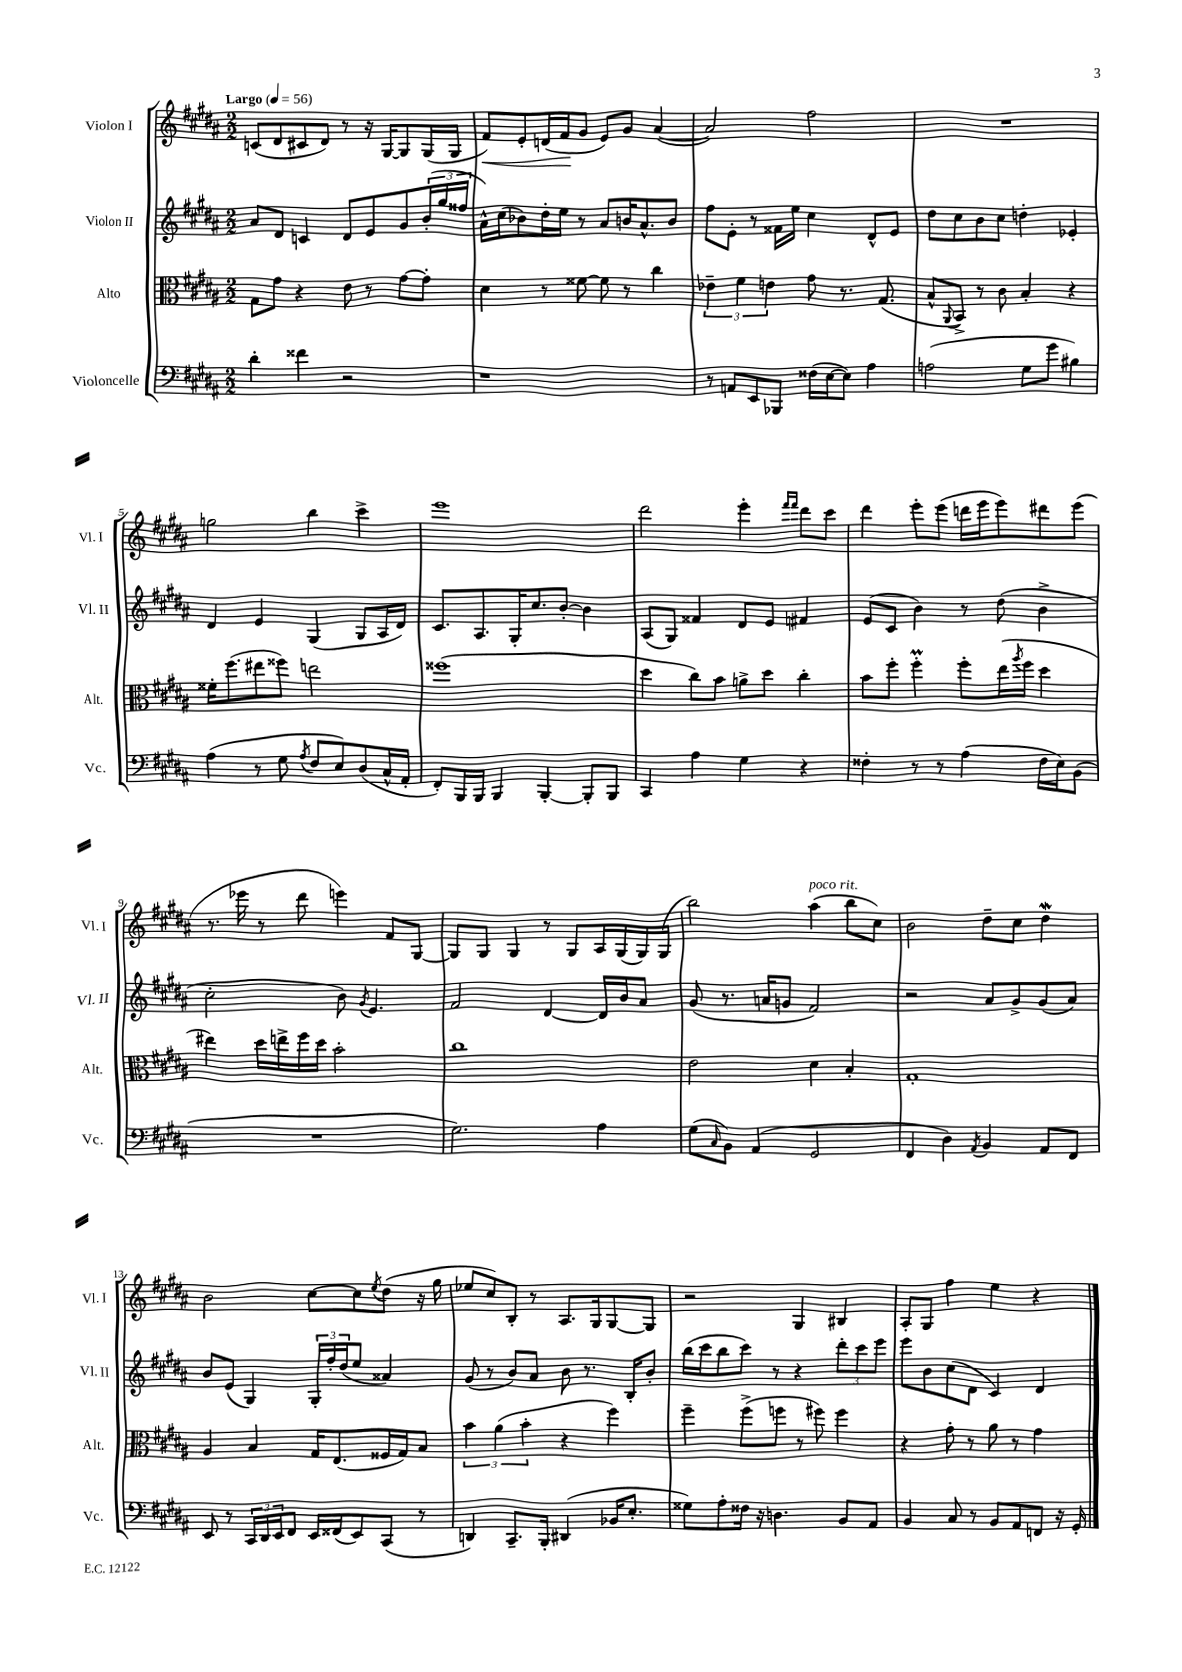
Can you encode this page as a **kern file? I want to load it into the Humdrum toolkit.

**kern	**kern	**kern	**kern
*staff4	*staff3	*staff2	*staff1
*clefF4	*clefC3	*clefG2	*clefG2
*k[f#c#g#d#a#]	*k[f#c#g#d#a#]	*k[f#c#g#d#a#]	*k[f#c#g#d#a#]
*M2/2	*M2/2	*M2/2	*M2/2
*MM56	*MM56	*MM56	*MM56
4d#'	8G#	8a#	(8c
.	8g#	8d#	8d#
4f##	4r	4c	8c#
.	.	.	8d#)
2r	8e	8d#	8r
.	8r	8e	16r
.	.	.	[16G#
.	[8g#	8g#	8G#]
.	8g#']	(24b'	(16G#
.	.	24gg#	.
.	.	.	16G#
.	.	24ff##	.
=	=	=	=
1r	4d#	16a#^^)	8f#)
.	.	(16cc#	.
.	.	8b-)	8e'
.	8r	16dd#'	(16d
.	.	16ee	16f#
.	[8f##	8r	8g#
.	8f##]	8a#	8e)
.	8r	16b	8g#
.	.	8.a#^^	.
.	4cc#	.	([4a#
.	.	8b	.
=	=	=	=
8r	6e-~	8ff#	2a#])
8AA	.	8e'	.
.	6f#	.	.
8EE	.	8r	.
.	6e	.	.
8BBB-	.	16f##	.
.	.	16ee	.
(16F##	8g#	4cc#	2ff#
[16E	.	.	.
8E])	8.r	.	.
4A#	.	8d#^^	.
.	(8.G#	.	.
.	.	8e	.
=	=	=	=
(2A	8B^^	8dd#	1r
.	8qqAA#	.	.
.	8BB^)	8cc#	.
.	8r	8b	.
.	8c#	8cc#	.
8G#	4B'	4dd'	.
8g#	.	.	.
4B#)	4r	4e-'	.
=	=	=	=
(4A#	16f##'	4d#	2gg
.	(8.ff#	.	.
8r	8ee#	4e	.
8G#	8ff##)	.	.
8qA#	.	.	.
8F#	2ee	(4G#	4bb
8E)	.	.	.
(8D#	.	8G#	4ccc#^
16C#^^	.	16A#	.
16AA#'	.	16d#)	.
=	=	=	=
8FF#')	(1ff##	8.c#	1eee
16BBB	.	.	.
16BBB	.	8.A#	.
4BBB	.	.	.
.	.	16G#'	.
.	.	8.cc#	.
[4BBB'	.	.	.
.	.	[8b'	.
8BBB']	.	4b]	.
8BBB	.	.	.
=	=	=	=
4CC#	4dd#	(8A#	2ddd#
.	.	8G#)	.
4A#	8cc#)	4f##	.
.	8b	.	.
4G#	8a^	8d#	4eee'
.	8dd#	8e	.
.	.	.	16qqfff#
.	.	.	16qqfff#
4r	4cc#'	4f#	8ddd#
.	.	.	8ccc#
=	=	=	=
4F##'	8b	(8e	4ddd#
.	8ff#'	8c#	.
8r	4ff#'	4b)	8eee'
8r	.	.	(8eee
(4A#	8ff#'	8r	16ddd
.	.	.	16eee
.	(16ee	(8dd#	8eee)
.	8qaa#	.	.
.	16ff#	.	.
16F##	4dd#	4b^	8ddd#
16E)	.	.	.
(8BB	.	.	(8eee
=	=	=	=
1r	4ee#)	2cc#'	8.r
.	.	.	16eee-
.	16dd#	.	8r
.	16ee^	.	.
.	16ff#	.	8ddd#
.	16dd#	.	.
.	2b'	8b)	4eee)
.	.	8qg#	.
.	.	4.e	.
.	.	.	8f#
.	.	.	[8G#
=	=	=	=
2.G#)	1cc#	2f#	8G#]
.	.	.	8G#
.	.	.	4G#
.	.	[4d#	8r
.	.	.	8G#
4A#	.	16d#]	16A#
.	.	16b	(16G#
.	.	8a#	16G#)
.	.	.	(16G#
=	=	=	=
(8G#	2e	(8g#	2bb)
16qqC#	.	.	.
8BB)	.	8.r	.
(4AA#	.	.	.
.	.	16a	.
.	.	8g	.
2GG#	4d#	2f#)	(4aa#
.	4B'	.	8bb
.	.	.	8cc#)
=	=	=	=
4FF#	1G#'	2r	2b
4D#)	.	.	.
8qAA#	.	.	.
4BB	.	8a#	8dd#~
.	.	8g#^	8cc#
8AA#	.	(8g#	4dd#
8FF#	.	8a#)	.
=	=	=	=
8EE	4A#	8b	2b
8r	.	(8e	.
24CC#	4B	4G#)	.
24DD#	.	.	.
24EE	.	.	.
8FF#	.	.	.
16EE	16G#	24G#'	[8cc#
.	.	24ff#'	.
(16FF##	(8.E	.	.
.	.	(24dd#	.
8EE)	.	8ee	8cc#]
.	.	.	8qee
(8CC#	16F##	4a##)	(8dd#
.	16G#)	.	.
8r	8B	.	16r
.	.	.	16gg#
=	=	=	=
4DD)	6b	(8g#	8ee-
.	.	8r	8cc#)
.	(6a#	.	.
8.CC#~	.	8b)	8B'
.	6b'	.	.
.	.	8a#	8r
16BBB'	.	.	.
(4DD#	4r	8b	8.A#
.	.	8.r	.
.	.	.	16G#
16BB-	4ff#)	.	[8G#
8.E'	.	16B'	.
.	.	8b'	8G#]
=	=	=	=
8G##)	4ff#~	(16bb	2r
.	.	16ccc#	.
8A#'	.	8bb	.
16F##	(8ff#^	8ccc#)	.
16r	.	.	.
4.D	8ff	8r	.
.	8r	4r	4G#
.	8ff#)	.	.
8BB	4ff#	12ddd#'	4B#
.	.	12ccc#	.
8AA#	.	.	.
.	.	12eee	.
=	=	=	=
4BB	4r	8eee	8A#'
.	.	8b	8G#
8C#	8g#'	(8cc#	4ff#
8r	8r	8d#	.
8BB	8a#	4c#)	4ee
8AA#	8r	.	.
8FF	4g#	4d#	4r
16r	.	.	.
16GG#'	.	.	.
==	==	==	==
*-	*-	*-	*-
